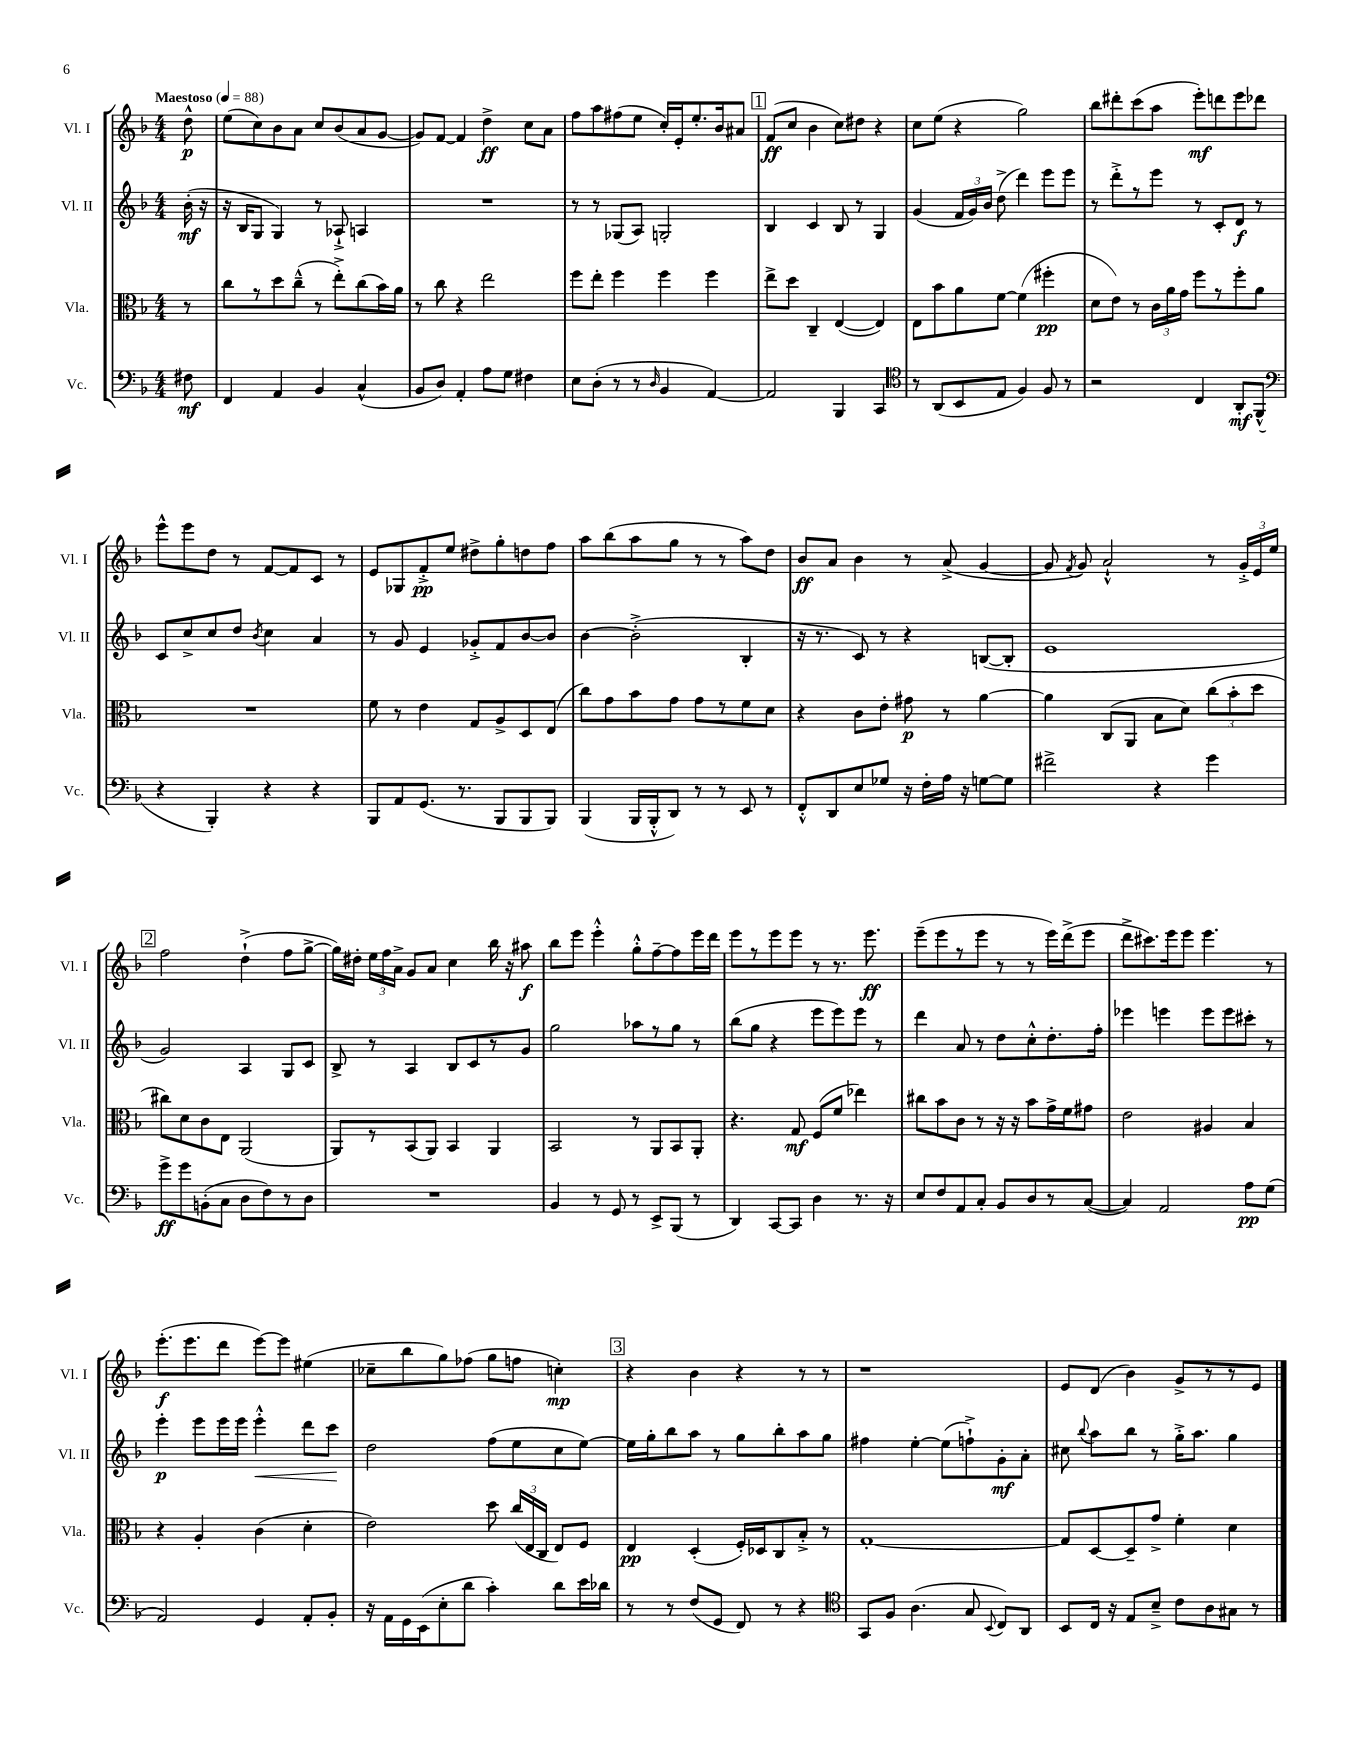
<<
\new StaffGroup <<
\new Staff = "s0" \with { instrumentName = "Vl. I" shortInstrumentName = "Vl. I" } {
    \clef treble \key f \major \numericTimeSignature \time 4/4 \partial 8 \tempo "Maestoso" 4 = 88
    \autoBeamOff d''8-^\p |
    e''8[( c''8) bes'8 a'8] c''8[ bes'8( a'8 g'8]~ |
    g'8[) f'8]~ f'4 d''4->\ff c''8[ a'8] |
    f''8[ a''8 fis''8( e''8] c''16[-.) e'16-. e''8.-. bes'16 ais'8] |
    \mark \markup { \box "1" } f'8[\ff( c''8] bes'4 c''8[) dis''8] r4 |
    c''8[ e''8]( r4 g''2) |
    bes''8[ dis'''8-. c'''8( a''8] e'''8[-.\mf) d'''8 e'''8 des'''8] |
    e'''8[-^ e'''8 d''8] r8 f'8[~ f'8 c'8] r8 |
    e'8[ ges8 f'8-.->\pp e''8] dis''8[-> g''8-. d''8 f''8] |
    a''8[ bes''8( a''8 g''8] r8 r8 a''8[) d''8] |
    bes'8[\ff a'8] bes'4 r8 a'8->( g'4~ |
    g'8 \acciaccatura { f'8 } g'8) a'2-!-^ r8 \tuplet 3/2 { g'16[-.-> e'16 e''16] } |
    \mark \markup { \box "2" } f''2 d''4-!->( f''8[ g''8]~-> |
    g''16[) dis''16]-. \tuplet 3/2 { e''16[ f''16 a'16]-> } g'8[ a'8] c''4 bes''16 r16 ais''8\f |
    bes''8[ e'''8] e'''4-.-^ g''8[-.-^ f''8~-- f''8 e'''16 d'''16] |
    e'''8[ r8 e'''8 e'''8] r8 r8. e'''8.\ff |
    e'''8[--( e'''8 r8 e'''8] r8 r8 e'''16[) d'''16->( e'''8] |
    d'''8[-> cis'''8.) e'''16 e'''8] e'''4. r8 |
    e'''8.[-.\f( e'''8. d'''8] e'''8[~) e'''8] eis''4( |
    ces''8[-- bes''8 g''8) fes''8]( g''8[ f''8] c''4-.\mp) |
    \mark \markup { \box "3" } r4 bes'4 r4 r8 r8 |
    r1 |
    e'8[ d'8]( bes'4) g'8[-> r8 r8 e'8] \bar "|." |
}
\new Staff = "s1" \with { instrumentName = "Vl. II" shortInstrumentName = "Vl. II" } {
    \clef treble \key f \major \numericTimeSignature \time 4/4 \partial 8
    \autoBeamOff bes'16-.\mf( r16 |
    r16 bes16[ g8] g4) r8 aes8-!-> a4 |
    R1 |
    r8 r8 ges8[( a8]) g2-. |
    \mark \markup { \box "1" } bes4 c'4 bes8 r8 g4 |
    g'4( \tuplet 3/2 { f'16[ g'16) bes'16] } d''8->( d'''4) e'''8[ e'''8] |
    r8 d'''8[-.-> r8 e'''8] r8 c'8[-. d'8]\f r8 |
    c'8[ c''8-> c''8 d''8] \acciaccatura { bes'8 } c''4 a'4 |
    r8 g'8 e'4 ges'8[-.-> f'8 bes'8~ bes'8] |
    bes'4~ bes'2-.->( bes4-. |
    r16 r8. c'8) r8 r4 b8[~( b8]-. |
    e'1 |
    \mark \markup { \box "2" } g'2) a4 g8[ c'8] |
    bes8-> r8 a4 bes8[ c'8 r8 g'8] |
    g''2 aes''8[ r8 g''8] r8 |
    bes''8[( g''8] r4 e'''8[ e'''8) e'''8] r8 |
    d'''4 a'8 r8 d''8[ c''8-.-^ d''8.-. f''16]-. |
    ees'''4 e'''4 e'''8[ e'''8 cis'''8]-. r8 |
    e'''4-.\p e'''8[ e'''16 e'''16] e'''4-.-^\< d'''8[ c'''8]\! |
    d''2 f''8[( e''8 c''8 e''8]~) |
    \mark \markup { \box "3" } e''16[ g''16-. bes''8 a''8] r8 g''8[ bes''8-. a''8 g''8] |
    fis''4 e''4~-. e''8[( f''8-!->) g'8-.\mf a'8]-. |
    cis''8 \appoggiatura { bes''8 } a''8[ bes''8] r8 g''16[-.-> a''8.] g''4 \bar "|." |
}
\new Staff = "s2" \with { instrumentName = "Vla." shortInstrumentName = "Vla." } {
    \clef alto \key f \major \numericTimeSignature \time 4/4 \partial 8
    \autoBeamOff r8 |
    c''8[ r8 d''8 c''8]---^( r8 e''8[-.->) c''8( bes'16) a'16] |
    r8 c''8 r4 e''2 |
    f''8[ e''8]-. f''4 f''4 f''4 |
    \mark \markup { \box "1" } e''8[-> d''8] c4-- e4~( e4) |
    e8[ bes'8 a'8 f'8]~ f'4( fis''4-.\pp |
    d'8[ e'8]) r8 \tuplet 3/2 { c'16[ a'16 g'16] } f''8[ r8 f''8-. a'8] |
    R1 |
    f'8 r8 e'4 g8[ a8-> d8 e8]( |
    c''8[) g'8 bes'8 g'8] g'8[ r8 f'8 d'8] |
    r4 c'8[ e'8]-. gis'8\p r8 a'4~ |
    a'4 c8[( a,8] bes8[ d'8]) \tuplet 3/2 { c''8[( bes'8-. d''8] } |
    \mark \markup { \box "2" } cis''8[) d'8 c'8 e8] a,2( |
    a,8[) r8 bes,8( a,8]) bes,4 a,4 |
    bes,2 r8 a,8[ bes,8 a,8]-. |
    r4. g8\mf f8[( f'8] ees''4) |
    cis''8[ bes'8 c'8] r8 r16 r16 bes'8[ g'16-> f'16 gis'8] |
    e'2 ais4 bes4 |
    r4 a4-. c'4( d'4-. |
    e'2) d''8 \tuplet 3/2 { c''16[( e16 c16] } e8[) f8] |
    \mark \markup { \box "3" } e4\pp d4-.( f16[-.) des16 c8 bes8]-.-> r8 |
    g1~-. |
    g8[ d8~ d8-- g'8]-> f'4-. d'4 \bar "|." |
}
\new Staff = "s3" \with { instrumentName = "Vc." shortInstrumentName = "Vc." } {
    \clef bass \key f \major \numericTimeSignature \time 4/4 \partial 8
    \autoBeamOff fis8\mf |
    f,4 a,4 bes,4 c4-^( |
    bes,8[ d8]) a,4-. a8[ g8] fis4 |
    e8[ d8]-.( r8 r8 \grace { d16 } bes,4 a,4~) |
    \mark \markup { \box "1" } a,2 bes,,4 c,4 |
    \clef tenor r8 a,8[( bes,8 e8] f4) f8 r8 |
    r2 c4 a,8[-.\mf f,8]-^( |
    \clef bass r4 bes,,4-.) r4 r4 |
    bes,,8[ a,8 g,8.]( r8. bes,,8[ bes,,8 bes,,8]) |
    bes,,4( bes,,16[ bes,,16-.-^ d,8]) r8 r8 e,8 r8 |
    f,8[-.-^ d,8 e8 ges8] r16 f16[-. a16] r16 g8[~ g8] |
    fis'2-> r4 g'4 |
    \mark \markup { \box "2" } g'8[->\ff g'8 b,8-.( c8] d8[ f8) r8 d8] |
    R1 |
    bes,4 r8 g,8 r8 e,8[-> bes,,8]( r8 |
    d,4) c,8[~ c,8] d4 r8. r16 |
    e8[ f8 a,8 c8]-. bes,8[ d8 r8 c8]~( |
    c4) a,2 a8[\pp g8]( |
    a,2) g,4 a,8[-. bes,8]-. |
    r16 a,16[ g,16 e,16( e8-. d'8] c'4-.) d'8[ e'16 des'16] |
    \mark \markup { \box "3" } r8 r8 f8[( g,8] f,8) r8 r4 |
    \clef tenor g,8[ f8] a4.( g8 \appoggiatura { bes,8 } c8[) a,8] |
    bes,8[ c16] r16 e8[ bes8]---> c'8[ a8 gis8] r8 \bar "|." |
}
>>
>>
\layout { \context { \Score \remove "Bar_number_engraver" } }
